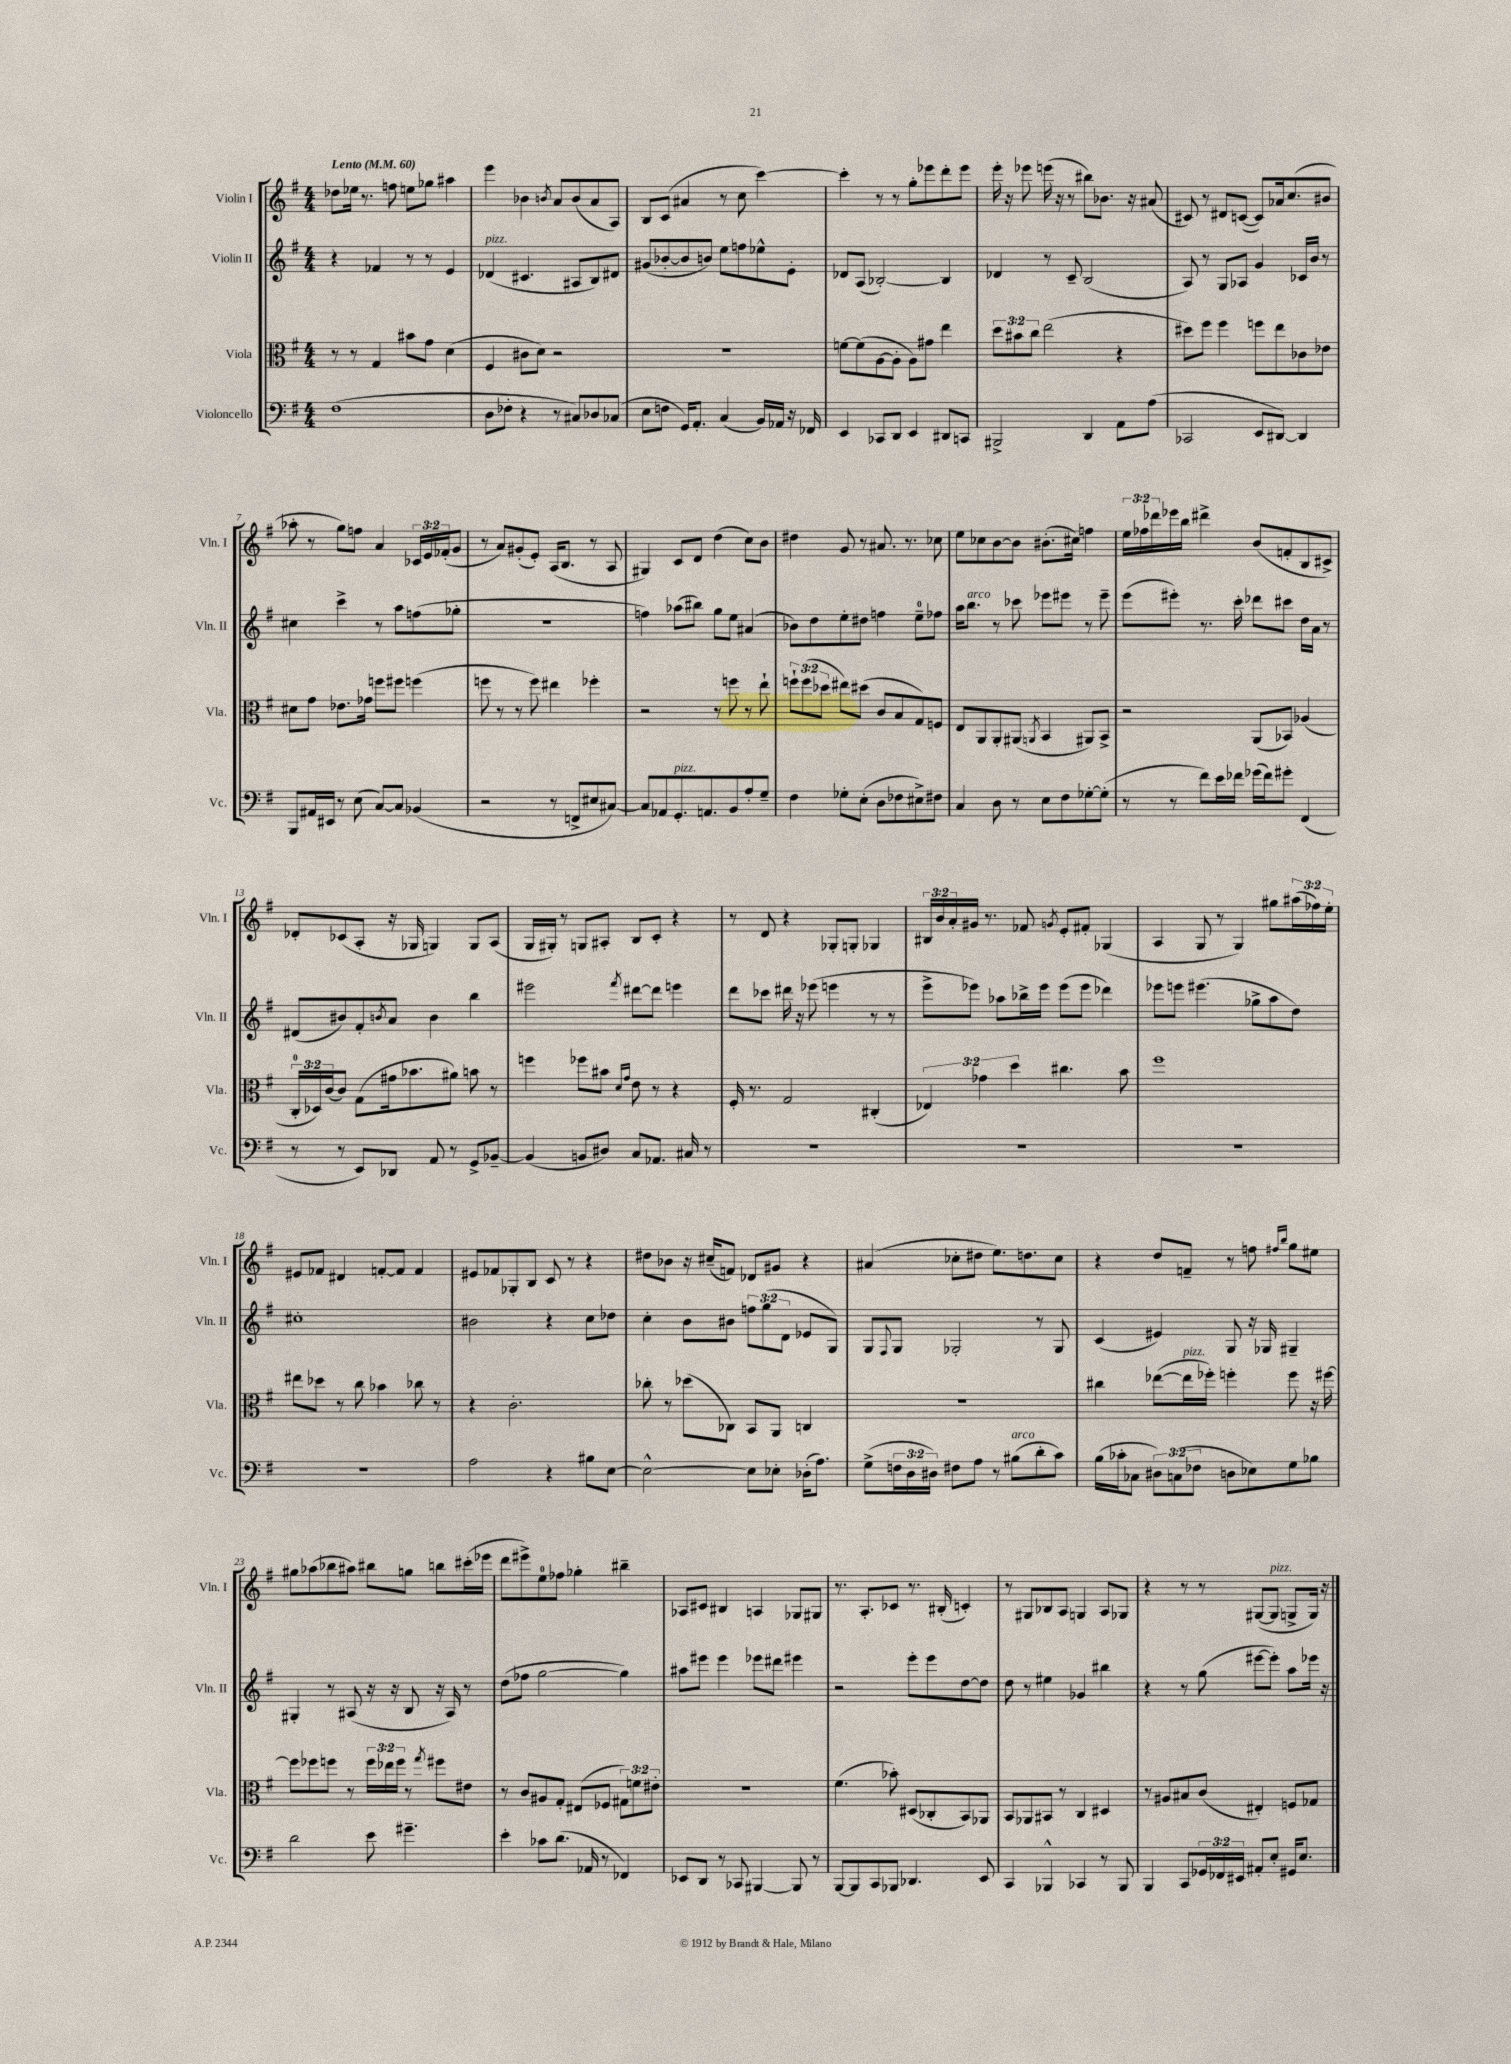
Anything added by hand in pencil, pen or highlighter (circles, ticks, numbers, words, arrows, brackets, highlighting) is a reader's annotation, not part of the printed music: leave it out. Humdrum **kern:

**kern	**kern	**kern	**kern
*part4	*part3	*part2	*part1
*staff4	*staff3	*staff2	*staff1
*I"Violoncello	*I"Viola	*I"Violin II	*I"Violin I
*I'Vc.	*I'Vla.	*I'Vln. II	*I'Vln. I
*clefF4	*clefC3	*clefG2	*clefG2
*k[f#]	*k[f#]	*k[f#]	*k[f#]
*M4/4	*M4/4	*M4/4	*M4/4
*MM60	*MM60	*MM60	*MM60
=1	=1	=1	=1
!	!	!	!LO:TX:a:B:t=Lento
(1F#	8r	4r	8dd-X\L
.	8r	.	16ee-X\Jk
.	.	.	8.r
.	4G/	4f-X/	.
.	.	.	8ffn\
.	8b#X\L	8r	8een\L
.	8g\J	8r	8gg-X\J
.	(4d\	4e/	4aa#X\
=2	=2	=2	=2
!	!	!LO:TX:a:i:t=pizz.	!
8D\L	4F#/	(4d-X/	4eee\
8F-X'\J	.	.	.
4r	8c#X\L	4.c#X/	4b-X\
.	8d\J)	.	.
.	.	.	8qbn/
8r	2r	.	8a/L
8C#X/L)	.	8A#X/L	(8b/
8D-X/	.	8B/)	8a/
(8C-X/J	.	8d#X/J	8A/J)
=3	=3	=3	=3
8E\L	1r	(8g#X/L	8B/L
8Fn\J	.	[8b-X'/	(8c/J
16GG/KL)	.	8b-/]	4a#X/
8.AA'/J	.	.	.
.	.	8bn/J)	.
(4C/	.	8ee\L	8r
.	.	8ffn\	8cc\
16BB/LL)	.	8ee-X^^\	[4ccc\)
16AA-X/JJ	.	.	.
16r	.	8e'\J	.
16FF-X/	.	.	.
=4	=4	=4	=4
4EE/	[8fn\L	8d-X/L	4ccc'\]
.	(8f\]	(8A/J	.
8CC-X/L	[8A\	[2B-X'/)	8r
8DD/J	8A'\J]	.	8r
4EE/	8A\L)	.	8gg'\L
.	8g#X\J	.	8eee-X\
8DD#X/L	4ee\	4B-/]	8ddd'\
8CCn/J	.	.	8eee-\J
=5	=5	=5	=5
2BBB#X^/	12dd\L	4d-X/	16eee'\
.	.	.	16r
.	12b#X\	.	.
.	.	.	8eee-X\
.	12cc\J	.	.
.	(2ee\	8r	(16eeen\
.	.	.	16r
.	.	8c~/	8r
4DD/	.	(2B/	8bb#X\L)
.	.	.	8.b-X\J
8AA\L	4r	.	.
.	.	.	16r
(8A\J	.	.	(8a#X/
=6	=6	=6	=6
2CC-X/	8dd#X\L)	8A/)	8c#X/)
.	8ff#\J	8r	8r
.	4ff#\	8G/L	8d#X/L
.	.	8A-X/J	([8cn/J
8EE/L	8ffn\L	4g/	8c/L])
[8DD#X/J)	8ee\	.	16a-X/k
.	.	.	(8.cc/
4DD#/]	8c-X\	16c-X/LL	.
.	.	16b/JJ	.
.	8e-X\J	8r	8b#X/J
!!LO:LB:g=z
=7	=7	=7	=7
8BBB/L	8d#X\L	4cc#X\	8aa-X'\
16AA#X/L	8g\J	.	8r
16EE#X/JJ	.	.	.
8r	8.e-X\L	4ccc^\	8gg\L)
(8E\	.	.	8ffn\J
.	16g-X\Jk	.	.
[8C/L)	8ffn\L	8r	4a/
8C/J]	8ff#X\J	8aa\L	.
(4BB-X/	(4ffn\	(8ffn\	24c-X/LL
.	.	.	24e/
.	.	.	(24f-X'/J
.	.	8gg-X'\J	8g/J
=8	=8	=8	=8
2r	8ffn\	1r	8r
.	8r	.	8a/L)
.	8r	.	(8g#X'/
.	8ff\)	.	8e'/J)
8r	4ee#X\	.	(16A/KL
.	.	.	8.B/J
8FFn^/L	.	.	.
8E#X/	4ff-X'\	.	8r
[8C#X/J)	.	.	8A/
=9	=9	=9	=9
8C#/L]	2r	4ffn\)	4G#X/)
8AA-X/	.	.	.
!LO:TX:a:i:t=pizz.	!	!	!
8.GG'/	.	(8aa-X\L	8c/L
.	.	8bb#X\J)	8d/J
8.AAn/	.	.	.
.	8r	8gg\L	(4dd\
8BB/	8ffn\	8ee\J	.
8A'/	8r	(4a#X/	8cc\L)
8G~/J	8ee`\	.	8b\J
=10	=10	=10	=10
4F#\	12ffn`\L	8b-X\L)	4dd#X\
.	(12ff\	.	.
.	.	8dd\	.
.	12dd-X\J	.	.
8G-X'\L	8ee#X\L)	8ee'\	8g/
(8E'\J	(8dd#X\J	8dd#X\J	8r
8D\L	8c/L	4ffn\	8.a#X/
8F-X\	8B/	.	.
.	.	.	8.r
8E#X^\)	8G/)	8ee~\L	.
8F#X\J	8Fn/J	8ff-X\J	8cc-X\
=11	=11	=11	=11
4C/	8E/L	16aa\KL	8ee\L
!	!	!LO:TX:a:i:t=arco	!
.	.	8.bb\J	.
.	8AA/	.	8cc-X\
8D\	8AA'/	8r	[8b\
8r	(8AA#X/J	8ccc-X\	8b\J]
.	8qAAn/	.	.
8E\L	4BB/	8eee-X\L	(8.b#X'\L
8F#\	.	8eee#X\J	.
.	.	.	16cc#X\Jk)
[8G-X'\	8AA#X/L)	8r	4ffn\
(8G-'\J]	8BB^/J	8eee#~\	.
=12	=12	=12	=12
8r	2r	(8eee\L	24ee\LL
.	.	.	24ff-X\
.	.	.	24ddd-X\
8r	.	8eee#X'\J)	16eee-X\
.	.	.	16bb\JJ
8f#\L)	.	8.r	4ddd#X^\
16e\L	.	.	.
16f-X\JJ	.	16ccc'\	.
(16g-X\LL	(8AA/L	8ddd-X\L	(8b/L
16f-\J)	.	.	.
8g#X'\J	8BB-X/J)	8ccc#X\J	8fn'/
(4FF#/	(4A-X/	16dd\LL	8B/
.	.	16a\JJ	.
.	.	8r	8c#X^/J)
!!LO:LB:g=z
=13	=13	=13	=13
8r	24C'/LL	(8d#X/L	8d-X'/L
.	24D-X/)	.	.
.	(24c/J	.	.
8r	8c/J)	8b#X/)	(8c-X/
8EE/L)	(8G\L	8f#'/	8A'/J
.	.	8qbn/	.
8DD-X/J	16g#X\k	8a/J	16r
.	8.b-X\	.	16G-X/
8AA/	.	4b\	4Gn/)
8r	8a#X\J)	.	.
8GG^/L	8bn\	4bb\	8G/L
[8BB-X~/J	8r	.	(8A/J
=14	=14	=14	=14
(4BB-/]	4ffn\	2eee#X\	16G/LL
.	.	.	16G#X'/JJ)
.	.	.	8r
8BBn/L	8ff-X\L	.	8Gn/L
8D#X/J)	8b#X\J	.	8A#X'/J
.	16qqd/LL	.	.
.	16qqg/JJ	8qfff#/	.
8C/L	8e\	[8ddd#X\L	8B/L
8.AA-X/J	8r	8ddd#\J]	8c'/J
.	4r	4eeen\	4r
16C#X/	.	.	.
8r	.	.	.
=15	=15	=15	=15
1r	16F#'/	8ddd\L	8r
.	8.r	.	.
.	.	8ccc-X\J	8d/
.	2G/	16ddd#X\	4r
.	.	16r	.
.	.	(8eee-X\	.
.	.	4eeen\	8G-X'/L
.	.	.	8Gn'/J
.	(4C#X'/	8r	4G-X/
.	.	8r	.
=16	=16	=16	=16
1r	6E-X/)	8eee^\L	24B#X/LL
.	.	.	24b/
.	.	.	24a'/
.	.	8eee-X\J)	16g#X/JJ
.	6g-X\	.	.
.	.	.	8.r
.	.	8aa-X\L	.
.	6dd\	.	.
.	.	16bb-X^\L	8f-X/
.	.	16eee-\JJ	.
.	.	.	8qgn/
.	4.cc#X\	(8eee-\L	8e'/L
.	.	8eee-\J	8f#X'/J
.	.	4ddd-X\)	(4G-X/
.	8b\	.	.
=17	=17	=17	=17
1r	1ff#	8eee-X\L	4A/
.	.	8eeen\J	.
.	.	(4.eee#X\	8G/
.	.	.	8r
.	.	.	4G/)
.	.	8gg-X^\L	.
.	.	8aa\	8gg#X\L
.	.	8dd\J)	(24aa#X\L
.	.	.	24ff-X\)
.	.	.	24ee'\JJ
!!LO:LB:g=z
=18	=18	=18	=18
1r	8ee#X\L	1cc#X'	8e#X/L
.	8dd-X\J	.	8f-X/J
.	8r	.	4d#X/
.	8cc\	.	.
.	4b-X\	.	[8fn'/L
.	.	.	8f/J]
.	8cc-X\	.	4f/
.	8r	.	.
=19	=19	=19	=19
2A\	4r	2b#X\	8e#X/L
.	.	.	8f-X/
.	2.c'\	.	8G-X'/
.	.	.	8B/J
4r	.	4r	8c/
.	.	.	8r
8B#X\L	.	8cc\L	4r
[8E\J	.	8dd-X\J	.
=20	=20	=20	=20
2E^^\_	8cc-X'\	4cc'\	8dd#X\L
.	8r	.	8b-X\J
.	(8dd-X\L	8b\L	16r
.	.	.	(16cc#X~/KL
.	8C-X\J)	8b#X\J	8fn/J)
8E\L]	8BB/L	12ffn\L	8d-X/L
.	.	(12gg\	.
8E-X'\J	8AA/J	.	8g#X/J
.	.	12d\J	.
(16D-X'\KL	4Cn/	8e-X/L	4r
8.A\J)	.	.	.
.	.	8G/J)	.
=21	=21	=21	=21
(8G^\L	1r	8G/L	(4a#X/
.	.	8qqF#/	.
24Fn\L	.	8G/J	.
24D\	.	.	.
24D#X\JJ)	.	.	.
8F#X\L	.	2G-X'/	8cc-X'\L
8A\J	.	.	8dd#X\J
8r	.	.	8.ee\L)
!LO:TX:a:i:t=arco	!	!	!
(8B#X\L	.	.	.
.	.	.	8.ddn\
8d'\	.	8r	.
8c\J)	.	8G-/	8cc-\J
=22	=22	=22	=22
(16B\LL	4cc#X\	(4c/	4r
16c-X'\J	.	.	.
8C-X\J	.	.	.
12D#X\L)	([8ee-X\L	4e#X/)	8dd/L
(12Cn\	.	.	.
!	!LO:TX:a:i:t=pizz.	!	!
.	16ee-\L]	.	8fn~/J
12F-X\J	.	.	.
.	16ff-X'\JJ)	.	.
8Dn\L	4ffn'\	8G/	8r
8E-X\)	.	16r	8ffn\
.	.	16G-X/	.
.	.	.	16qqff#X/LL
.	.	.	16qqbb/JJ
8G\	8ff\	4G#X~/	8gg\L
8B-X\J	16r	.	8ee#X\J
.	[16ff#X\	.	.
!!LO:LB:g=z
=23	=23	=23	=23
2d\	8ff#\L]	4G#X'/	8gg#X\L
.	8ff-X\	.	(8aa-X\
.	8ffn\J	8r	8bb-X\
.	8r	(8A#X/	8aa#X\J)
8e\	24ff\LL	16r	8bb#X\L
.	24ee-X\	.	.
.	.	16r	.
.	24ff\JJ	.	.
4.g#X~\	8r	8B/	8ggn\J
.	8qgg/	.	.
.	8ff#X\L	16r	8bbn\L
.	.	16A#/)	.
.	8e#X\J	8r	(16ccc#X'\L
.	.	.	16eee-X\JJ
=24	=24	=24	=24
4e'\	8r	(8dd\L	8ddd\L
.	8c/L	8ff-X\J	8eee#X^\)
8c-X\L	8A#X/	[2gg\	8ee\
(8.d\J	8G'/J	.	8ff-X\J
.	(8E#X/L	.	4gg-X'\
16AA-X/	.	.	.
8r	8F-X/J	.	.
4FF-X/)	12G#X\L)	4gg\])	4bb#X~\
.	12fn\	.	.
.	12e#X'\J	.	.
=25	=25	=25	=25
8EE-X/L	1r	8aa#X\L	8A-X/L
8DD/J	.	8eee#X\J	8c#X/J
8r	.	4eee#\	4B#X/
8CC-X/	.	.	.
[4BBB#X/	.	8eee-X\L	4An/
.	.	8ddd#X\J	.
8BBB#/]	.	4eee#X\	8G-X/L
8r	.	.	8G#X/J
=26	=26	=26	=26
[8BBB/L	(4.f#\	2r	8.r
8BBB/]	.	.	.
.	.	.	8.A'/L
8CC/	.	.	.
8BBB-X/J	8b-X'\)	.	8c-X/J
4.DD-X/	(8D#X/L	8eee'\L	8.r
.	8C-X'/	8eee\	.
.	.	.	(16B#X'/
.	8BB/)	[8dd\	4cn'/)
8EE/	8AA-X/J	8dd\J]	.
=27	=27	=27	=27
4CC/	8BB/L	8dd\	8r
.	8AA-X/	8r	8G#X/L
4BBB-X^^/	8BB#X/J	4ee#X\	8B-X/
.	8r	.	8A/J
4CC-X/	4C/	4g-X/	4Gn/
8r	4D#X/	4bb#X\	8A/L
8BBB-/	.	.	8G-X/J
=28	=28	=28	=28
4BBB/	8r	4r	4r
.	8A#X/L	.	.
8CC/L	8B#X/	8r	8r
24GG-X/L	(8c/J	(8gg\	8r
24FF-X/	.	.	.
24EE#X/JJ	.	.	.
8AA#X'/L	4E#X'/)	[8eee#X\L	([8G#X/L
!	!	!	!LO:TX:a:i:t=pizz.
8E'/J	.	8eee#'\J])	8G#/J]
16GG#X/KL	8Fn/L	8aa\L	8Gn^/L
8.E/J	.	.	.
.	8G-X/J	16eee-X\Jk	16G/Jk)
.	.	16r	16r
==	==	==	==
*-	*-	*-	*-
